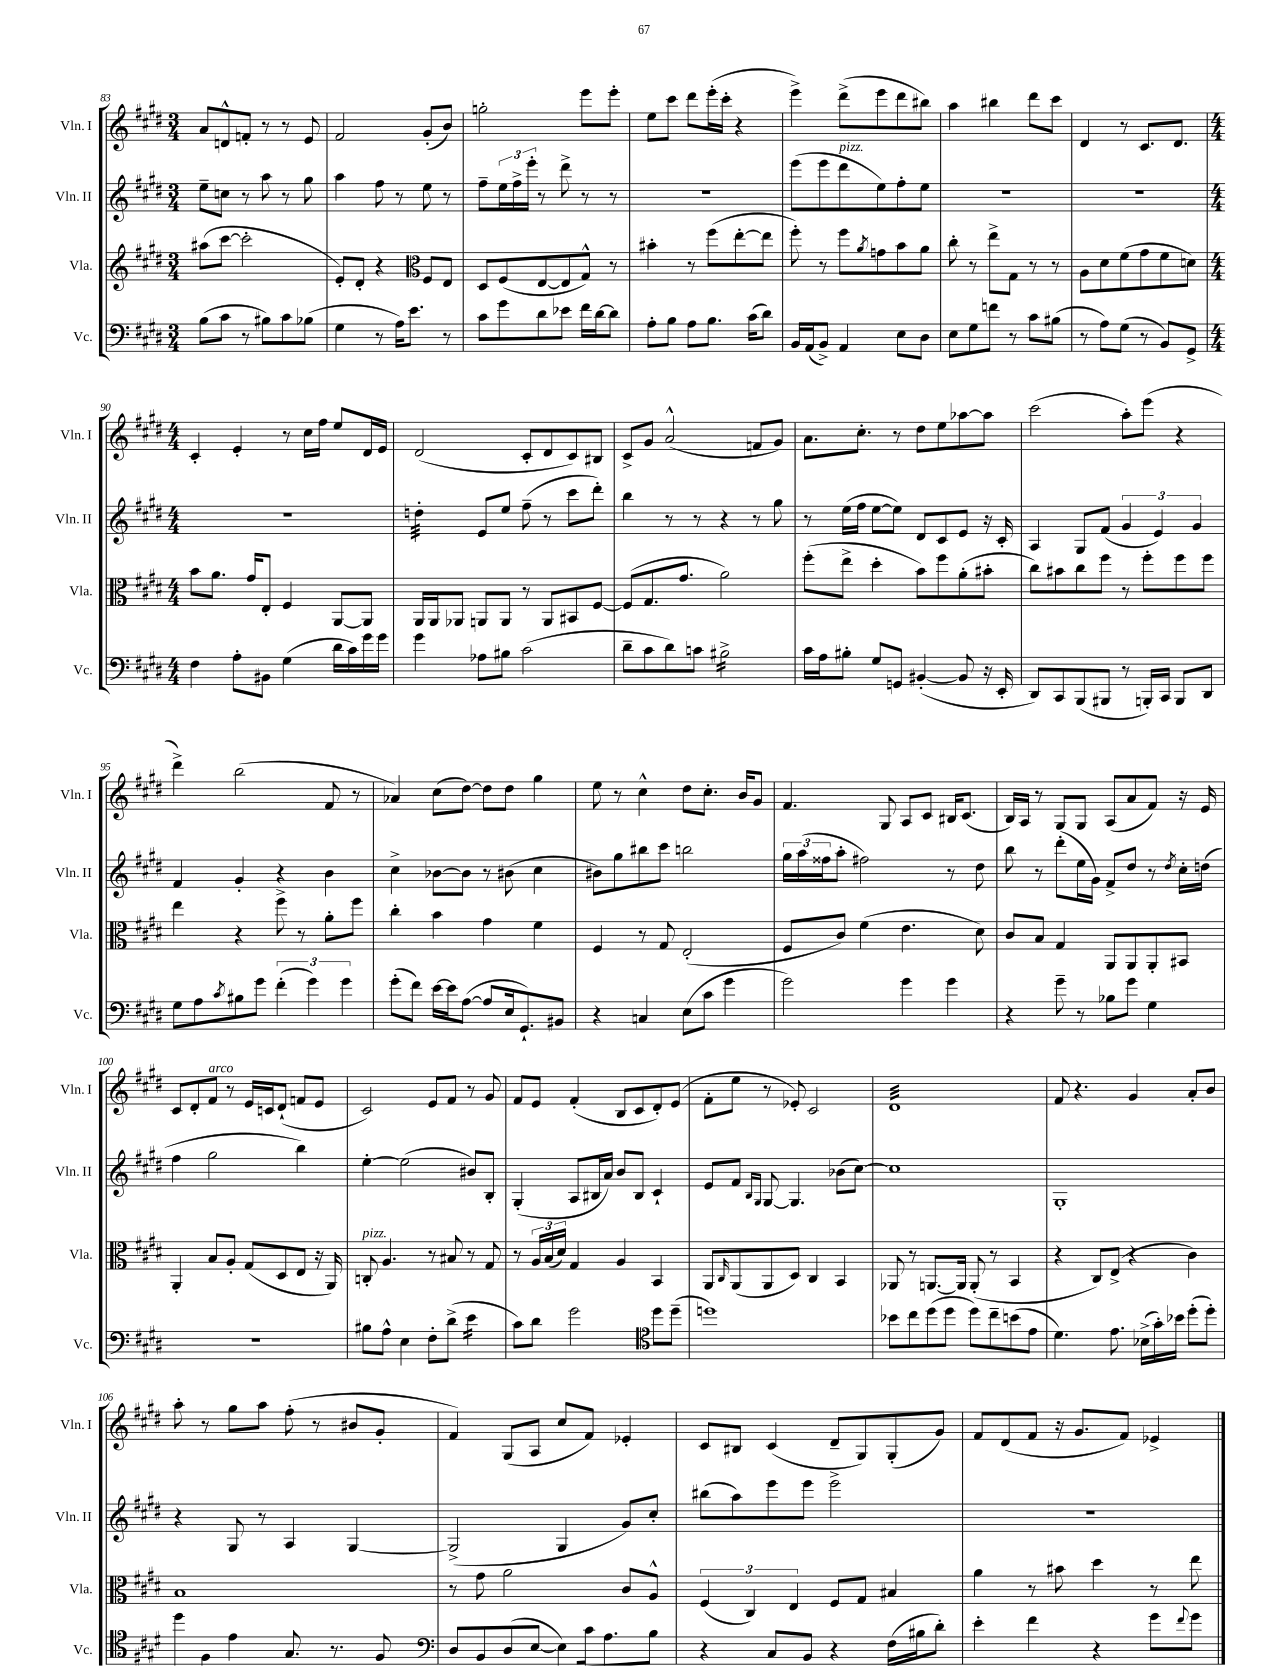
<<
\new StaffGroup <<
\new Staff = "s0" \with { instrumentName = "Vln. I" shortInstrumentName = "Vln. I" } {
    \clef treble \key e \major \numericTimeSignature \time 3/4
    a'8 d'8-^ f'8-. r8 r8 e'8 |
    fis'2 gis'8-.( b'8) |
    g''2-. e'''8 e'''8-. |
    e''8 cis'''8 dis'''8 e'''16-.( cis'''16-. r4 |
    e'''4->) dis'''8->( e'''8 dis'''8 bis''8) |
    a''4 bis''4 dis'''8 cis'''8 |
    dis'4 r8 cis'8. dis'8. |
    \numericTimeSignature \time 4/4 cis'4-. e'4-. r8 cis''16 fis''16 e''8 dis'16 e'16 |
    dis'2( cis'8-. dis'8 cis'8) bis8 |
    cis'8-> gis'8 a'2-^( f'8 gis'8) |
    a'8. cis''8.-. r8 dis''8 e''8 aes''8~ aes''8 |
    cis'''2( a''8-.) e'''8( r4 |
    dis'''4->) b''2( fis'8 r8 |
    aes'4) cis''8( dis''8~) dis''8 dis''8 gis''4 |
    e''8 r8 cis''4-^ dis''8 cis''8.-. b'16 gis'8 |
    fis'4. gis8 a8 cis'8 bis16 cis'8.( |
    b16) a16 r8 gis8 gis8 a8( a'8 fis'8) r16 e'16 |
    cis'8 dis'8-. fis'8^\markup { \italic "arco" } r8 e'16 c'16 dis'8-!( f'8 e'8 |
    cis'2) e'8 fis'8 r8 gis'8 |
    fis'8 e'8 fis'4-.( b8 cis'8 dis'8-.) e'8( |
    fis'8-. e''8 r8 ees'8-.) cis'2 |
    dis'1:32 |
    fis'8 r4. gis'4 a'8-. b'8 |
    a''8-. r8 gis''8 a''8 fis''8-.( r8 bis'8 gis'8-. |
    fis'4) gis8( a8 cis''8 fis'8) ees'4-. |
    cis'8 bis8 cis'4( dis'8-- gis8) gis8-.( gis'8) |
    fis'8 dis'8( fis'8 r16 gis'8. fis'8) ees'4-> \bar "|." |
}
\new Staff = "s1" \with { instrumentName = "Vln. II" shortInstrumentName = "Vln. II" } {
    \clef treble \key e \major \numericTimeSignature \time 3/4
    e''8-- c''8 r8 a''8 r8 gis''8 |
    a''4 fis''8 r8 e''8 r8 |
    fis''8-- \tuplet 3/2 { e''16 fis''16-> e'''16-. } r8 dis'''8-> r8 r8 |
    R2. |
    e'''8( e'''8 dis'''8^\markup { \italic "pizz." } e''8) fis''8-. e''8 |
    R2. |
    R2. |
    \numericTimeSignature \time 4/4 R1 |
    d''4:32-. e'8 e''8 fis''8--( r8 cis'''8 dis'''8-.) |
    b''4 r8 r8 r4 r8 gis''8 |
    r8 e''16( fis''16 e''8~ e''8) dis'8 cis'8 e'8 r16 cis'16-. |
    a4 gis8 fis'8( \tuplet 3/2 { gis'4 e'4) gis'4 } |
    fis'4 gis'4-. r4 b'4 |
    cis''4-> bes'8~ bes'8 r8 bis'8( cis''4 |
    bis'8) gis''8 bis''8 cis'''8 b''2 |
    \tuplet 3/2 { gis''16 a''16( fisis''16 } a''8-. fis''2) r8 dis''8 |
    b''8 r8 dis'''8-.( e''16 gis'16) fis'8-> dis''8 r8 \acciaccatura { dis''8 } cis''16-. d''16( |
    fis''4 gis''2 b''4) |
    e''4~-. e''2( bis'8) b8-. |
    gis4-.( a8 bis16 a'16) b'8 bis8 cis'4-! |
    e'8 fis'8 \grace { b16 gis16 } gis8~ gis4. bes'8( cis''8~) |
    cis''1 |
    gis1-. |
    r4 gis8 r8 a4 gis4~ |
    gis2->( gis4 gis'8) cis''8-. |
    bis''8( a''8) e'''8 e'''8 e'''2-> |
    R1 \bar "|." |
}
\new Staff = "s2" \with { instrumentName = "Vla." shortInstrumentName = "Vla." } {
    \clef treble \key e \major \numericTimeSignature \time 3/4
    ais''8( cis'''8~ cis'''2-. |
    e'8-.) dis'8-. r4 \clef alto fis8 e8 |
    dis8 fis8( e8~ e8 gis8-^) r8 |
    bis'4-. r8 fis''8( e''8~-. e''8 |
    fis''8-.) r8 fis''8 \acciaccatura { a'8 } g'8 b'8 a'8 |
    cis''8-. r8 e''8-> gis8 r8 r8 |
    a8 dis'8 fis'8( gis'8 fis'8 d'8) |
    \numericTimeSignature \time 4/4 b'8 a'8. gis'16 e8-. fis4 a,8~ a,8 |
    a,16 a,16 aes,8 a,8 a,8 r8 a,8 bis,8 fis8~ |
    fis8( gis8. gis'8. a'2) |
    fis''8-.( e''8-> dis''4-. b'8) fis''8 a'8-.( bis'8-. |
    cis''8) bis'8 cis''8 fis''8 r8 fis''8-. fis''8 fis''8 |
    e''4 r4 fis''8-> r8 a'8-. fis''8 |
    cis''4-. b'4 gis'4 fis'4 |
    fis4 r8 gis8 e2-.( |
    fis8 cis'8) fis'4( e'4. dis'8) |
    cis'8 b8 gis4 a,8 a,8 a,8-. bis,8 |
    a,4-. b8 a8-. gis8( dis8 e8 r16 a,16) |
    c8-.^\markup { \italic "pizz." } a4. r8 bis8 r8 gis8 |
    r8 \tuplet 3/2 { a16 b16( dis'16) } gis4 a4 b,4 |
    a,8 \grace { cis16 } a,8( a,8 dis8) cis4 b,4 |
    aes,8 r8 a,8.~ a,16 a,8-.( r8 b,4 |
    r4 cis8) e8->( r4 cis'4) |
    b1 |
    r8 gis'8 a'2 cis'8 a8-^ |
    \tuplet 3/2 { fis4( cis4) e4 } fis8 gis8 bis4 |
    a'4 r8 bis'8 dis''4 r8 e''8 \bar "|." |
}
\new Staff = "s3" \with { instrumentName = "Vc." shortInstrumentName = "Vc." } {
    \clef bass \key e \major \numericTimeSignature \time 3/4
    b8( cis'8 r8 bis8) cis'8 bes8( |
    gis4 r8 a16) e'8. r8 |
    cis'8 gis'8 dis'8 ees'8 fis'16 dis'16~ dis'8 |
    a8-. b8 a8 b8. cis'16( dis'8) |
    b,16 a,16( b,8->) a,4 e8 dis8 |
    e8 gis8 f'8 r8 cis'8 bis8( |
    r8 a8) gis8( r8 b,8) gis,8-> |
    \numericTimeSignature \time 4/4 fis4 a8-. bis,8 gis4( dis'16 cis'16) gis'16 gis'16 |
    gis'4 aes8 bis8 cis'2( |
    dis'8-- cis'8 dis'8) c'8 bis2:16-> |
    cis'16 a16 bis8-. gis8 g,8 bis,4~-.( bis,8 r16 e,16-. |
    dis,8) cis,8 b,,8( bis,,8 r8 b,,16-.) cis,16 b,,8 dis,8 |
    gis8 a8 \acciaccatura { cis'8 } bis8 gis'8 \tuplet 3/2 { fis'4-.( gis'4) gis'4 } |
    gis'8-.( fis'8) e'16~ e'16 a8~( a8 e16 gis,8.-!) bis,8 |
    r4 c4 e8( cis'8 gis'4 |
    gis'2) gis'4 gis'4 |
    r4 gis'8-- r8 bes8 gis'8 gis4 |
    R1 |
    bis8 a8-^ e4 fis8-. dis'8->( e'4:16 |
    cis'8) dis'8 gis'2 \clef tenor dis''8 dis''8--( |
    d''1) |
    bes'8 cis''8 dis''8( dis''8 dis''8) cis''8-- b'8( e'8 |
    dis'4.) e'8. bes16->( gis'16-.) bes'16 dis''8-.( dis''8-.) |
    dis''8 fis8 e'4 gis8. r8. fis8-. |
    \clef bass dis8 b,8 dis8( e8~ e8) cis'16 a8. b8 |
    r4 cis8 b,8 r4 fis16( bis16 dis'8-.) |
    e'4-. fis'4 r4 gis'8 \appoggiatura { fis'8 } gis'8 \bar "|." |
}
>>
>>
\layout { \context { \Score currentBarNumber = #83 } }
